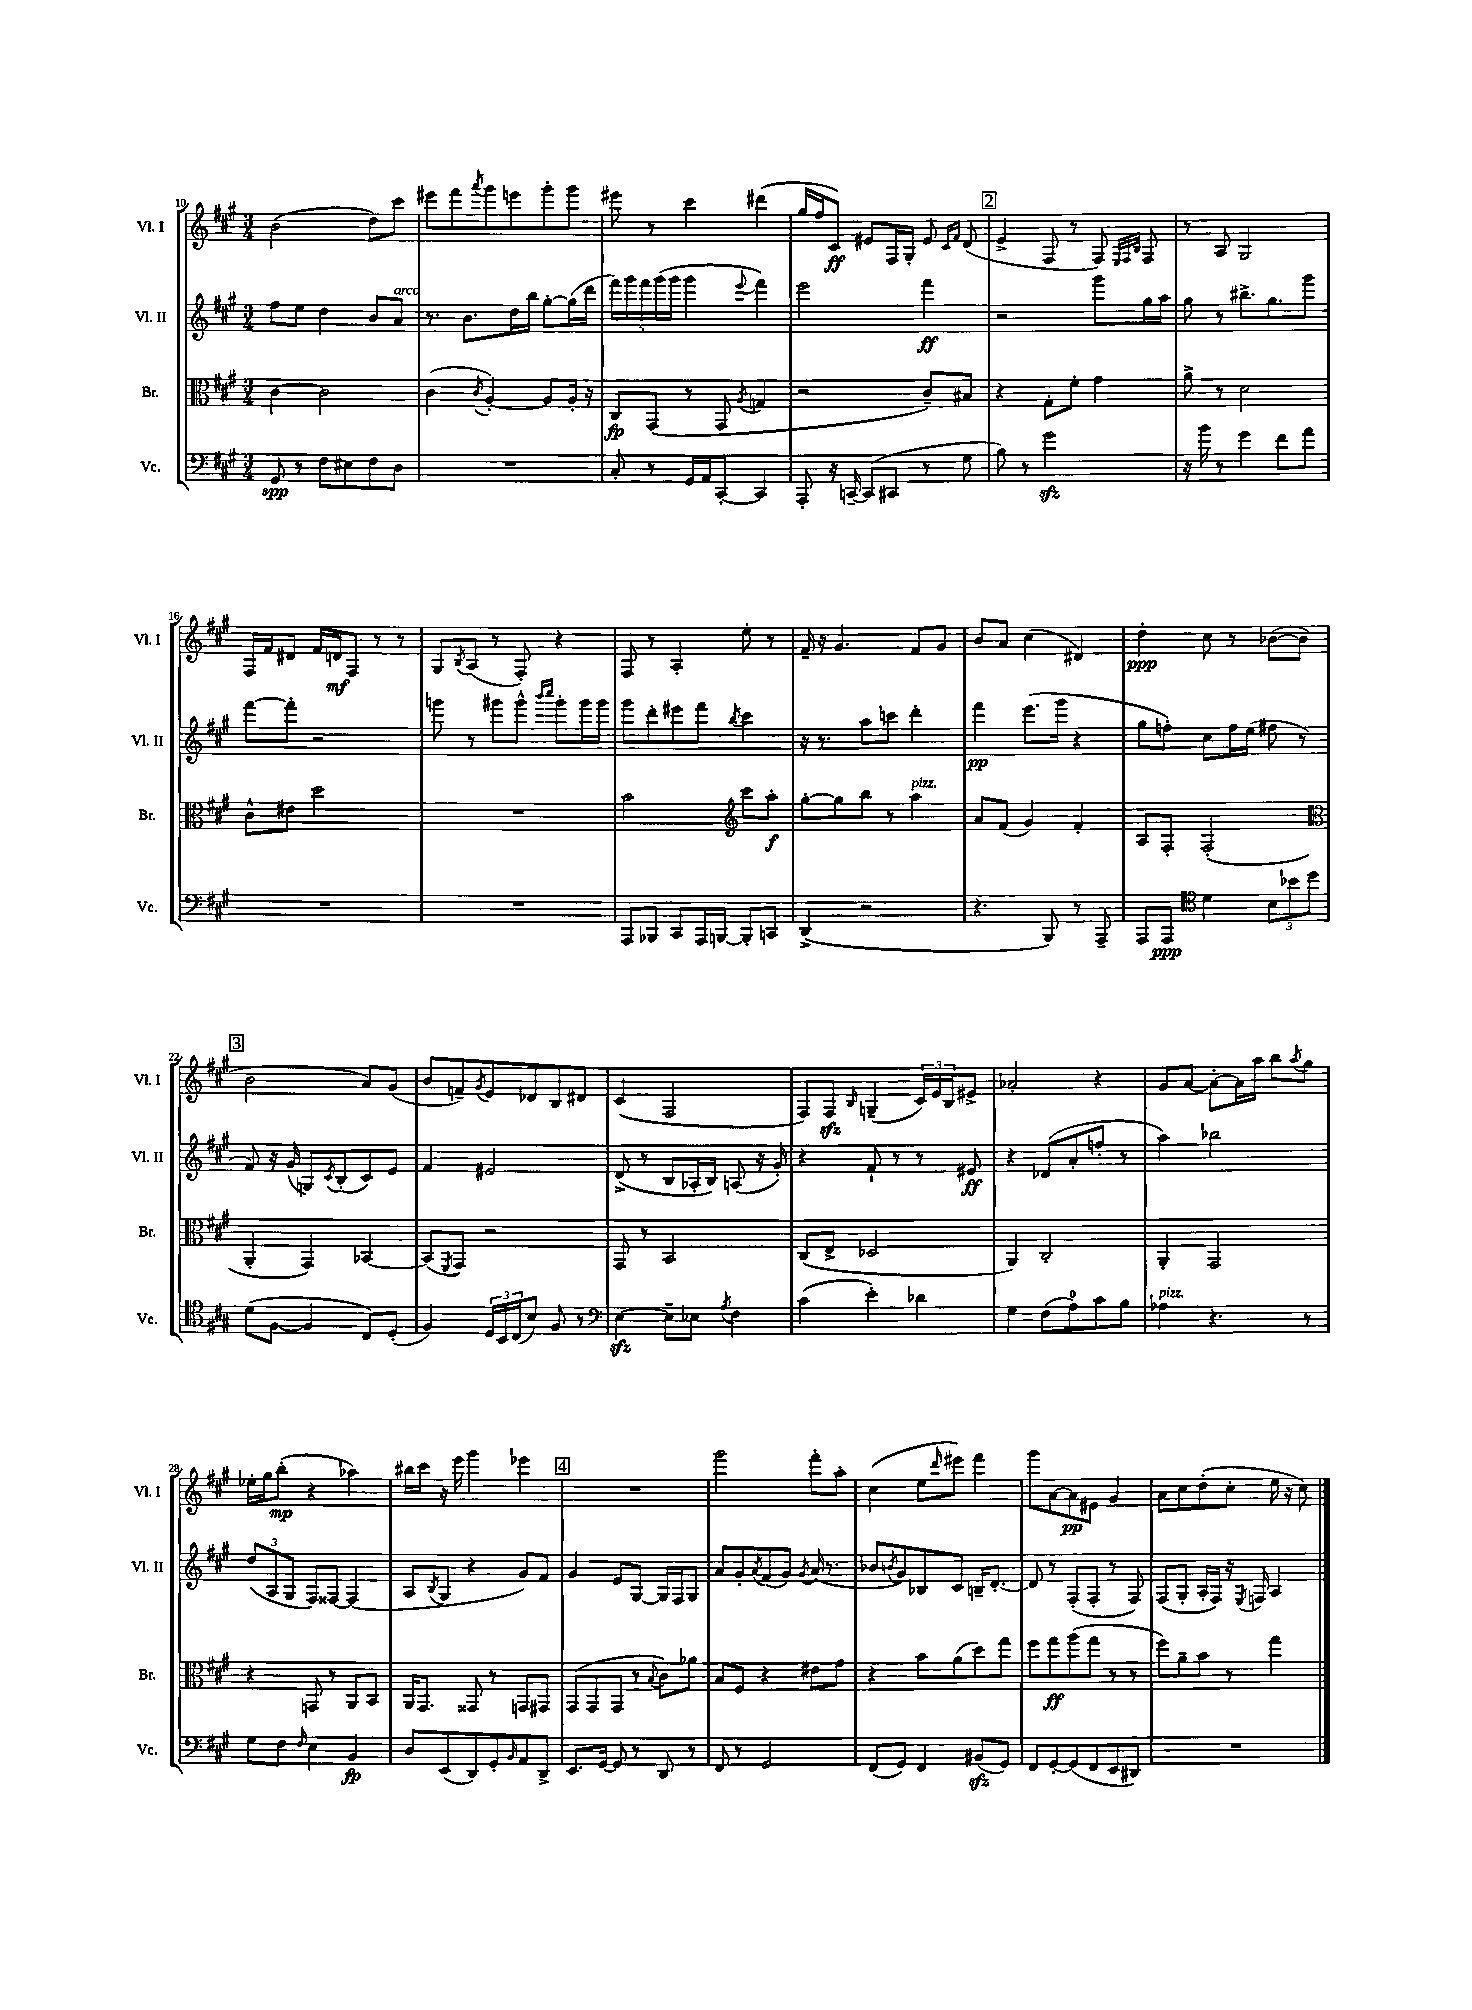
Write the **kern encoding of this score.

**kern	**kern	**kern	**kern
*staff4	*staff3	*staff2	*staff1
*clefF4	*clefC3	*clefG2	*clefG2
*k[f#c#g#]	*k[f#c#g#]	*k[f#c#g#]	*k[f#c#g#]
*M3/4	*M3/4	*M3/4	*M3/4
8GG#	[4c#	8ff#	(2b
8r	.	8ee	.
8F#	2c#]	4dd	.
8E#	.	.	.
8F#	.	8b	8dd)
8D	.	8a	8ccc#
=	=	=	=
2.r	(4c#	8.r	8eee#
.	.	.	8fff#
.	.	8.b	.
.	8qc#	.	8qaaa
.	[4A')	.	8ggg#
.	.	16dd	8eee
.	.	16bb	.
.	8A]	[8gg#'	8ggg#'
.	16A'	(16gg#]	8ggg#
.	16r	16ddd	.
=	=	=	=
8C#'	8C#	20fff#)	8eee#
.	.	20ggg#	.
.	.	20fff#	.
8r	(8GG#	.	8r
.	.	(20ggg#	.
.	.	20ggg#	.
16GG#	8r	4ggg#	4ccc#
16AA	.	.	.
[8CC#'	8GG#	.	.
.	8qA	8qqeee	.
4CC#]	4G	4fff#)	(4ddd#
=	=	=	=
8AAA'	2r	2eee	16gg#
.	.	.	16ff#
16r	.	.	8c#)
[16CC~	.	.	.
(8CC]	.	.	8e#
8CC#	.	.	16F#
.	.	.	16G#'
8r	8c#~)	4fff#	8e#
.	.	.	16qqc#
.	.	.	16qqf#
8G#	8B#	.	(8d
=	=	=	=
8B)	4r	2r	4e^
8r	.	.	.
2g#	8G#'	.	8F#
.	8f#'	.	8r
.	4g#	8ggg#	8F#)
.	.	.	32qqE
.	.	.	32qqF#
.	.	.	32qqB
.	.	16gg#	8F#
.	.	16aa	.
=	=	=	=
16r	8a^	8gg#	8r
16b	.	.	.
8r	8r	8r	8A
4g#	2d	8.bb#^	2G#
.	.	8.gg#	.
8f#	.	.	.
8a	.	8ggg#	.
=	=	=	=
2.r	8c#^^	[8fff#	16F#
.	.	.	16f#
.	8e#	8fff#']	8d#
.	2dd	2r	16f#
.	.	.	16d
.	.	.	8F#
.	.	.	8r
.	.	.	8r
=	=	=	=
2.r	2.r	8ggg	8G#
.	.	.	8qB
.	.	8r	(8A
.	.	8ggg#	8r
.	.	8ggg#^^	8F#')
.	.	16qqbbb	.
.	.	16qqcccc#	.
.	.	8ggg#'	4r
.	.	16ggg#	.
.	.	16ggg#	.
=	=	=	=
8AAA	2b	8ggg#	8F#
8BBB-	.	8ddd'	8r
8CC#	.	8eee#	4A'
16AAA	.	8fff#	.
[16BBB	.	.	.
*	*clefG2	*	*
.	.	8qbb	.
8BBB']	8ccc#	4ccc#	8ee'
8CC	8aa'	.	8r
=	=	=	=
(4DD^	[8gg#'	16r	16f#~
.	.	8.r	16r
.	8gg#]	.	4.g#
2r	8bb	8aa	.
.	8r	8ccc	.
.	4aa	4ddd'	8f#
.	.	.	8g#
=	=	=	=
4.r	8a	4fff#	8b
.	(8f#	.	8a
.	4g#)	(8.eee	(4cc#
8BBB)	.	.	.
.	.	16ggg#	.
8r	4f#'	4r	4d#)
8AAA~	.	.	.
=	=	=	=
8AAA	8A	8gg#	4dd'
8AAA	8F#'	8ff')	.
*clefC4	*	*	*
4d	(2F#'	8cc#	8cc#
.	.	16ff	8r
.	.	(16ee	.
12B	.	8ff#	([8b-
12b-	.	.	.
.	.	8r	8b-]
12dd	.	.	.
=	=	=	=
*	*clefC3	*	*
(8d	4AA'	8f#)	2b
[8F#	.	16r	.
.	.	(16g#	.
4F#]	4GG#)	8G)	.
.	.	8qc#	.
.	.	(8B'	.
8C#)	[4BB-	8c#)	8a)
(8D'	.	8e	(8g#
=	=	=	=
4F#)	(8BB-]	4f#	8b
.	8qFF#	.	.
.	8GG#)	.	8f~)
.	.	.	8qg#
24D	2r	2e#	8e
24BB	.	.	.
(24C#	.	.	.
8B)	.	.	8d-
8F#	.	.	8B
8r	.	.	8d#
=	=	=	=
*clefF4	*	*	*
[4E	8GG#	(8d^	(4c#
.	8r	8r	.
8E~]	2BB	8B	2F#
8E-	.	16A-'	.
.	.	16B)	.
8qA	.	.	.
4F#	.	(8A	.
.	.	16r	.
.	.	16g#')	.
=	=	=	=
(4c#	(8C#	4r	8F#)
.	8E^	.	8F#
.	.	.	16qqB
4e')	2D-	8f#`	(4G~
.	.	8r	.
4d-	.	8r	24c#)
.	.	.	24e
.	.	.	24B
.	.	8e#	8e#^
=	=	=	=
4G#	4AA)	4r	2a-'
(8F#	2C#'	(8d-	.
8A)	.	8a'	.
8c#	.	8ff'	4r
8B	.	8r	.
=	=	=	=
4A-	4AA'	4aa)	8g#
.	.	.	[8a
4.r	2GG#	2bb-	8a'_
.	.	.	16a]
.	.	.	16aa
.	.	.	8bb
.	.	.	8qaa
8r	.	.	8gg#
=	=	=	=
8G#	4r	(12dd	16ee-'
.	.	.	16gg#
.	.	12A	.
8F#	.	.	(8bb'
.	.	12G#	.
16qqF#	.	.	.
4E	8GG	8F#)	4r
.	8r	[8F##	.
4BB	8AA	(4F##]	4aa-)
.	8BB	.	.
=	=	=	=
8D	16AA	8A	16bb#
.	8.GG#	.	16ccc#
.	.	8qB	.
(8EE	.	8G#	16r
.	.	.	16eee
8DD)	8GG##	4r	4ggg#
8GG#'	8r	.	.
16qqBB	.	.	.
8AA	8GG	8g#)	4eee-
8DD^	8GG#	8f#	.
=	=	=	=
8.EE	(8GG#	4g#	2.r
.	8GG#	.	.
[16GG#	.	.	.
8GG#]	8GG#	8e	.
8r	8r	[8G#	.
.	8qqB	.	.
8DD	8c#)	16G#]	.
.	.	16F#	.
8r	8a-	8G#	.
=	=	=	=
8FF#	8B	8a	2ggg#
8r	8F#	8g#'	.
.	.	8qa	.
2GG#	4r	(8f#	.
.	.	8g#)	.
.	.	8qg#	.
.	8e#	(16a	8fff#'
.	.	8.r	.
.	8g#	.	8aa'
=	=	=	=
(8FF#	4r	8b-	(4cc#
.	.	8qb	.
8GG#)	.	8g#)	.
4FF#	8b	8B-	8ee
.	.	.	16qqddd
.	(8a	8c#	8eee#)
(8BB#	8dd)	16B~	4fff#
.	.	[8.d'	.
8GG#)	8gg#	.	.
=	=	=	=
8FF#	8ff#	8d]	8ggg#
[8GG#'	8gg#	8r	[8a
(8GG#]	(8aa	(8F#'	8a]
8FF#	8gg#	8F#'	8e#
8EE	8r	8r	4g#
8DD#)	8r	8F#)	.
=	=	=	=
2.r	8ff#)	(8F#	8a
.	8a~	8G#'	8cc#
.	8b	16A'	(8dd'
.	.	16F#)	.
.	8r	16r	8cc#'
.	.	8qE	.
.	.	16F	.
.	4gg#	4A	16ee
.	.	.	16r
.	.	.	8cc#)
==	==	==	==
*-	*-	*-	*-
